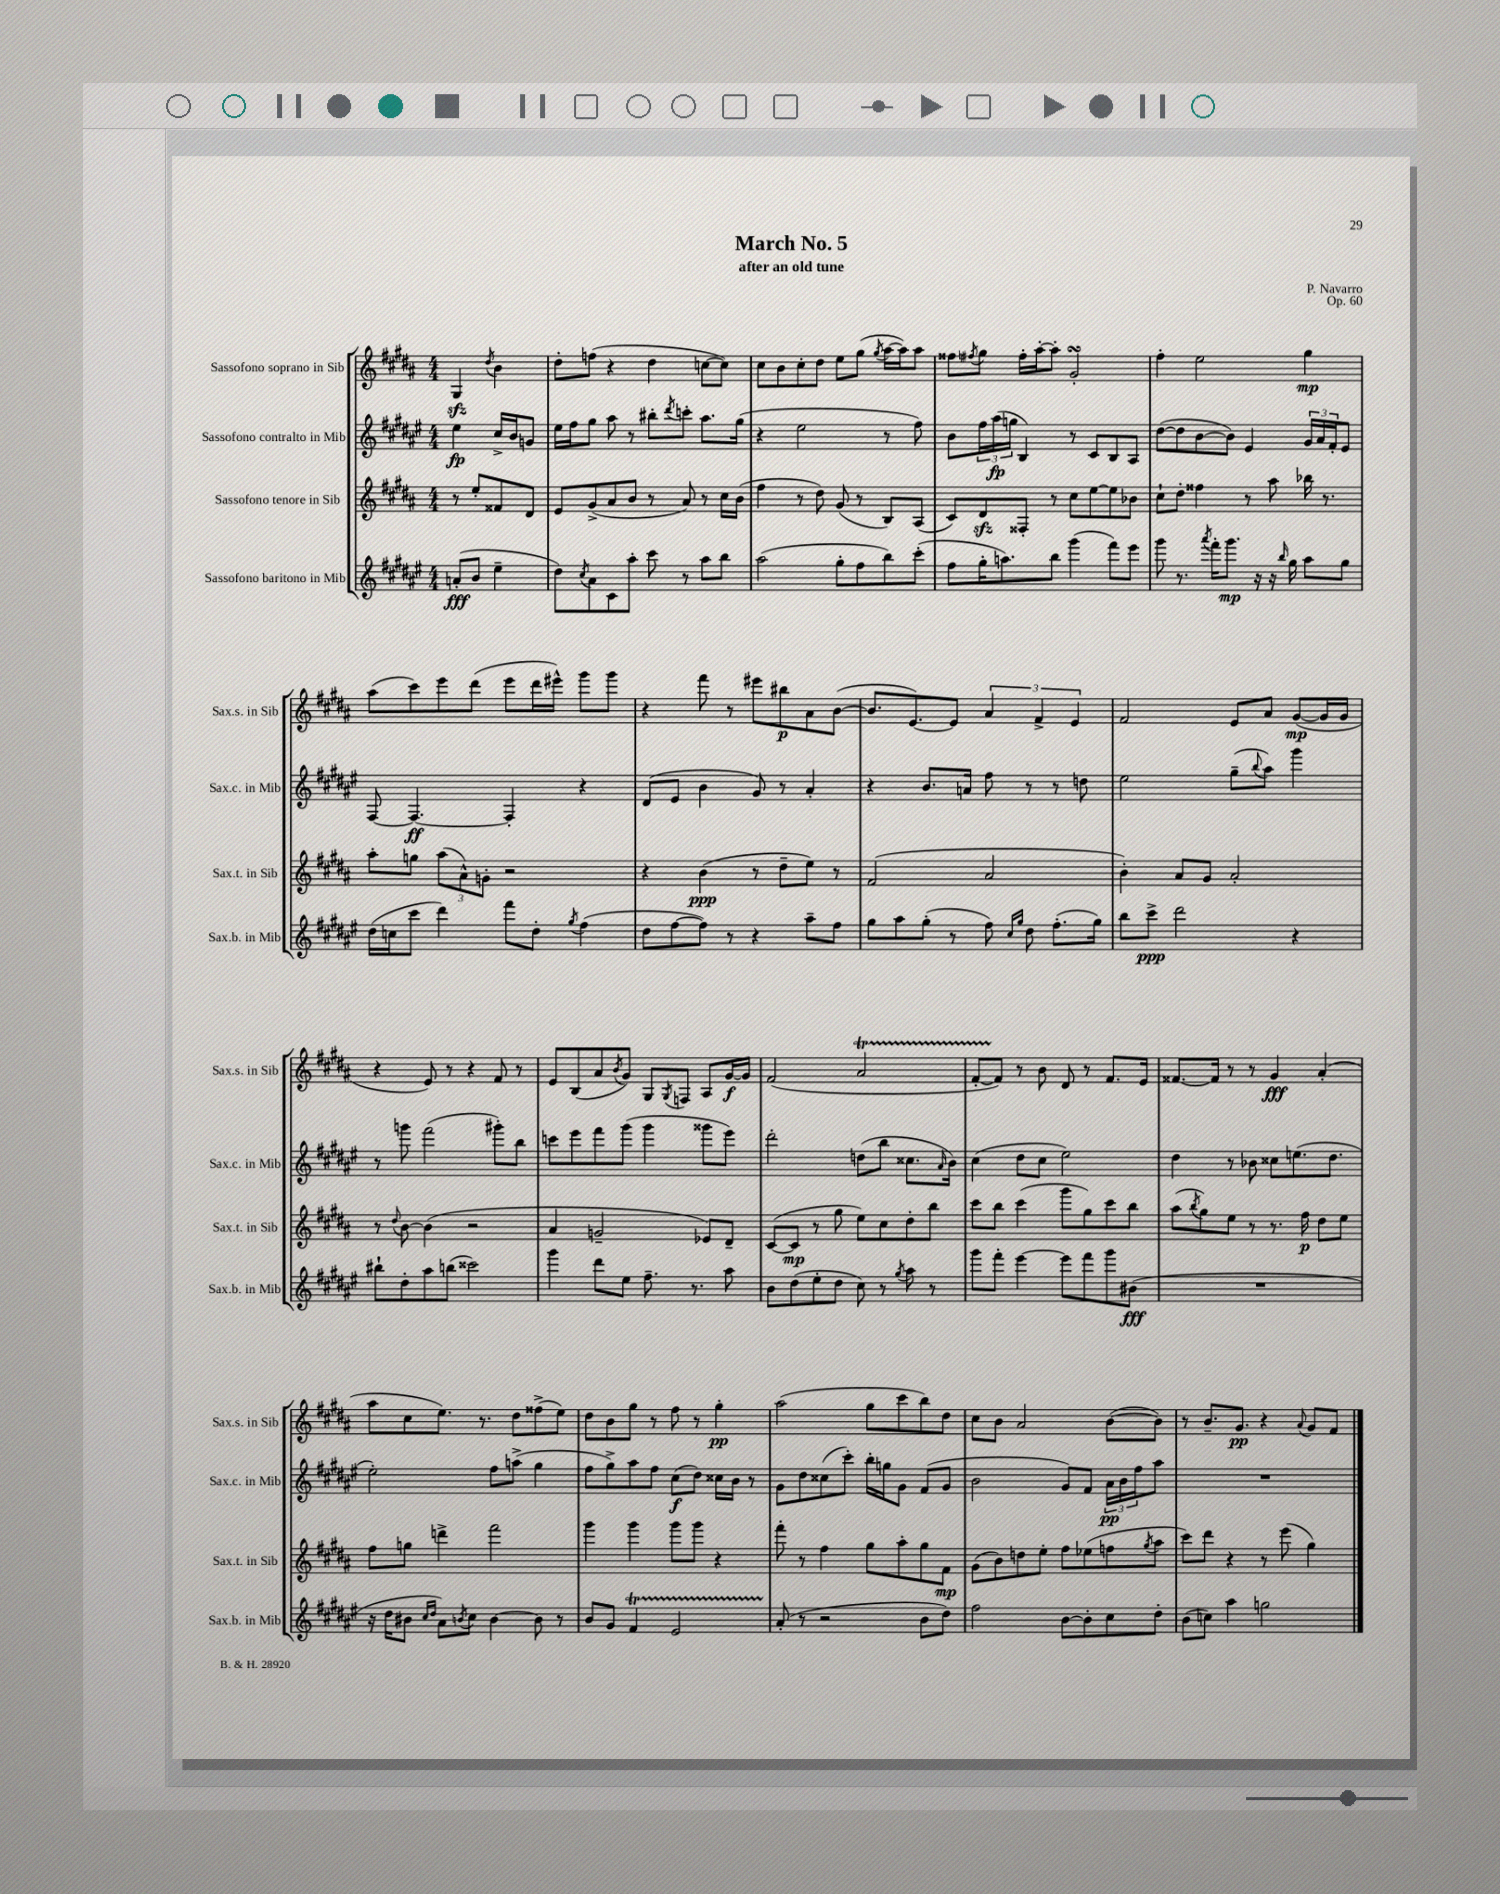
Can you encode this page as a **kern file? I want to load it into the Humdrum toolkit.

**kern	**kern	**kern	**kern
*staff4	*staff3	*staff2	*staff1
*clefG2	*clefG2	*clefG2	*clefG2
*k[f#c#g#d#a#e#]	*k[f#c#g#d#a#]	*k[f#c#g#d#a#e#]	*k[f#c#g#d#a#]
*M4/4	*M4/4	*M4/4	*M4/4
(8a'/L	8r	4ee#\	4G#/
8b/J	8ee'/L	.	.
.	.	.	8qdd#/
4ee#~\	8f##/	16cc#^/LL	4b\
.	.	16b/J	.
.	8d#/J	8g/J	.
=	=	=	=
8dd#\L)	8e/L	16ee#\LL	8dd#'\L
.	.	16ff#\J	.
8qcc#/	.	.	.
8a#\	(8g#^/	8gg#\J	(8ff\J
8c#\	8a#/	8aa#\	4r
8aa#'\J	8b/J	8r	.
8ccc#\	8r	8bb#'\L	4dd#\
.	.	8qddd#/	.
8r	8a#/)	8ccc'\J	.
8aa#\L	8r	8.aa#\L	[8cc\L
8bb\J	16cc#\LL	.	8cc\]J)
.	(16b\JJ	(16gg#\Jk	.
=	=	=	=
(2aa#\	4ff#\	4r	8cc#\L
.	.	.	8b\
.	8r	2ee#\	8cc#'\
.	8dd#\)	.	8dd#\J
8gg#'\L	(8g#/	.	8ee\L
8ff#\	8r	.	(8gg#\J
.	.	.	8qgg#/
8bb\)	8B/L)	8r	[16aa#\LL
.	.	.	16aa#\]J)
(8ccc#'\J	(8A#/J	8ff#\)	8aa#\J
=	=	=	=
8ff#\L	8c#/L)	8b\L	8ff##\L
.	.	.	8qff#/
16gg#'\K	8d#/	24ff#\L	8gg#\J
.	.	(24aa#\	.
8.aa\)	.	.	.
.	.	24gg\JJ	.
.	8F##'/J	4B/)	16ff#'\LL
.	.	.	[16aa#'\J
8bb\J	8r	.	8aa#'\]J
(4ggg#\	8cc#\L	8r	2g#'/
.	[8ee\	8c#/L	.
8fff#\L)	8ee\]	8B/	.
8eee#\J	8b-\J	8A#/J	.
=	=	=	=
8ggg#\	8cc#`\L	([8dd#\L	4ff#'\
8.r	8dd#'\J	8dd#\]	.
.	4ff##\	[8b\	2ee\
8qaaa#/	.	.	.
16fff#'\LK	.	.	.
8.ggg#\J	.	8b\]J)	.
.	8r	4e#/	.
16r	.	.	.
16r	8aa#\	.	.
16qqbb/	.	.	.
16gg#\	.	.	.
8aa#\L	16bb-\	24g#/LL	4gg#\
.	.	24a#/	.
.	8.r	.	.
.	.	24f#'/J	.
8gg#\J	.	8e#/J	.
=	=	=	=
(16dd#\LL	8aa#'\L	[8F#/	(8aa#\L
16cc\J	.	.	.
8ccc#\J	8gg\J	4.F#/_	8ccc#\)
4ddd#\)	(12aa#\L	.	8eee\
.	12a#^^\)	.	.
.	.	.	(8ddd#\J
.	12g'\J	.	.
8fff#\L	2r	4F#'/]	8eee\L
8dd#'\J	.	.	16ddd#\L
.	.	.	16eee#^^\JJ)
8qgg#/	.	.	.
(4ff#\	.	4r	8ggg#\L
.	.	.	8ggg#\J
=	=	=	=
8dd#\L	4r	(8d#/L	4r
[8ff#\	.	8e#/J	.
8ff#\]J)	(4b\	4b\	8fff#\
8r	.	.	8r
4r	8r	8g#/)	8eee#\L
.	8dd#~\L	8r	8bb#\
8aa#~\L	8ee\J)	4a#'/	8a#\
8ff#\J	8r	.	([8b\J
=	=	=	=
8gg#\L	(2f#/	4r	8.b/]L
8aa#\	.	.	.
.	.	.	[8.e/)
(8gg#'\J	.	8.b/L	.
8r	.	.	8e/]J
.	.	16a/Jk	.
8ff#\)	2a#/	8ff#\	6a#/
16qqcc#/LL	.	.	.
16qqgg#/JJ	.	.	.
8dd#\	.	8r	.
.	.	.	6f#^/
(8.ff#'\L	.	8r	.
.	.	.	6e/
.	.	8dd\	.
16gg#\Jk)	.	.	.
=	=	=	=
8bb\L	4b'\)	2ee#\	2f#/
8ccc#^\J	.	.	.
2ddd#\	8a#/L	.	.
.	8g#/J	.	.
.	2a#'/	(8gg#~\L	8e/L
.	.	8qqbb/	.
.	.	8aa#\J)	8a#/J
4r	.	4ggg#\	([8g#/L
.	.	.	16g#/]L
.	.	.	16g#/JJ
=	=	=	=
8bb#`\L	8r	8r	4r
.	8qqdd#/	.	.
8dd#'\	[8b\	8ggg\	.
8aa#\	(4b\]	(2fff#\	8e/)
(8bb\J	.	.	8r
2ccc##\)	2r	.	4r
.	.	8ggg#'\L)	8f#/
.	.	8bb\J	8r
=	=	=	=
4ggg#\	4a#/	8ccc\L	8e/L
.	.	8eee#\	(8B/
8ddd#\L	2g~/	8fff#\	8a#/
.	.	.	8qb/
8ee#\J	.	(8ggg#\J	8g#/J)
8.ff#~\	.	4ggg#\	8G#/L
.	.	.	8qG#/
.	.	.	8F/J
8.r	.	.	.
.	8e-/L)	8ggg##\L	8A#/L
8aa#\	8d#~/J	8eee#\J)	[16g#/L
.	.	.	16g#/]JJ
=	=	=	=
8b\L	([8c#/L	2ddd#'\	(2f#/
(8dd#\	8c#/]J	.	.
8ee#'\	8r	.	.
8dd#\J	8gg#\	.	.
8cc#\)	8ee\L)	(8dd\L	2a#/
8r	8cc#\	8bb\J	.
8qgg#/	.	.	.
8aa#\	8dd#'\	8.cc##\L	.
8r	8bb\J	.	.
.	.	16qqa#/	.
.	.	16b\Jk)	.
=	=	=	=
8ggg#\L	8ccc#\L	(4cc#\	[8f#'/L
8fff#'\J	8bb\J	.	8f#/]J)
[4eee#\	(4ccc#\	8dd#\L	8r
.	.	8cc#\J	8b\
8eee#\]L	8ggg#\L	2ee#\)	8d#/
8fff#\	8gg#\)	.	8r
8ggg#\	8ccc#\	.	8.f#/L
(8b#\J	8bb\J	.	.
.	.	.	16e/Jk
=	=	=	=
1r	(8aa#\L	4dd#\	[8.f##/L
.	8qbb/	.	.
.	8gg#\)	.	.
.	.	.	16f##/]Jk
.	8ee\J	8r	8r
.	8r	8b-\	8r
.	8.r	8cc##\L	4g#/
.	.	(8.ee\	.
.	16ff#\	.	.
.	8dd#\L	.	(4a#'/
.	.	8.dd#\J	.
.	8ee\J	.	.
=	=	=	=
16r	8ff#\L	2ee#'\)	8aa#\L
16dd#\LK	.	.	.
8b#\J	8gg\J	.	8cc#\
16qqcc#/LL	.	.	.
16qqdd#/JJ	.	.	.
8a#\L)	4ddd^\	.	8.ee\J)
8qb/	.	.	.
8cc#\J	.	.	.
.	.	.	8.r
[4b\	2fff#\	8ff#\L	.
.	.	(8aa^\J	8dd#\L
8b\]	.	4gg#\	(8ff##^\
8r	.	.	8ee\J)
=	=	=	=
8b/L	4ggg#\	8ff#\L	8dd#\L
8g#/J	.	8gg#^\)	8b\
4f#/	4ggg#\	8aa#\	8gg#\J
.	.	8ff#\J	8r
2e#/	8ggg#\L	(8cc#\L	8ff#\
.	8ggg#\J	8dd#\J)	8r
.	4r	16cc##\LL	4gg#'\
.	.	16b\JJ	.
.	.	8r	.
=	=	=	=
(8a#'/	8fff#'\	8g#\L	(2aa#\
8r	8r	8dd#\	.
2r	4ff#\	(8cc##\	.
.	.	8ccc#'\J)	.
.	8gg#\L	16bb'\LL	8gg#\L
.	.	16gg\J	.
.	8aa#'\	8g#\J	8ccc#\
8b\L	8gg#\	(8f#/L	8bb\)
8dd#\J)	8f#\J	8g#/J	8dd#\J
=	=	=	=
2ff#\	(8g#\L	2b\	8cc#\L
.	8b\)	.	8b\J
.	8dd\	.	2a#/
.	8ee'\J	.	.
[8b\L	8ff#\L	8g#/L)	.
8b'\]	(8ee-\	8f#/J	.
8cc#\	8ff\	24a#\LL	([8b\L
.	.	24b\	.
.	.	24ff#\J	.
.	8qgg#/	.	.
8dd#'\J	8aa#\J	8aa#\J	8b\]J)
=	=	=	=
(8b\L	8ccc#\L)	1r	8r
8cc\J)	8ddd#\J	.	8.b~/L
4aa#\	4r	.	.
.	.	.	8.g#/J
2gg\	8r	.	4r
.	(8eee\	.	.
.	.	.	8qqa#/
.	4gg#\)	.	8g#/L
.	.	.	8f#/J
==	==	==	==
*-	*-	*-	*-
